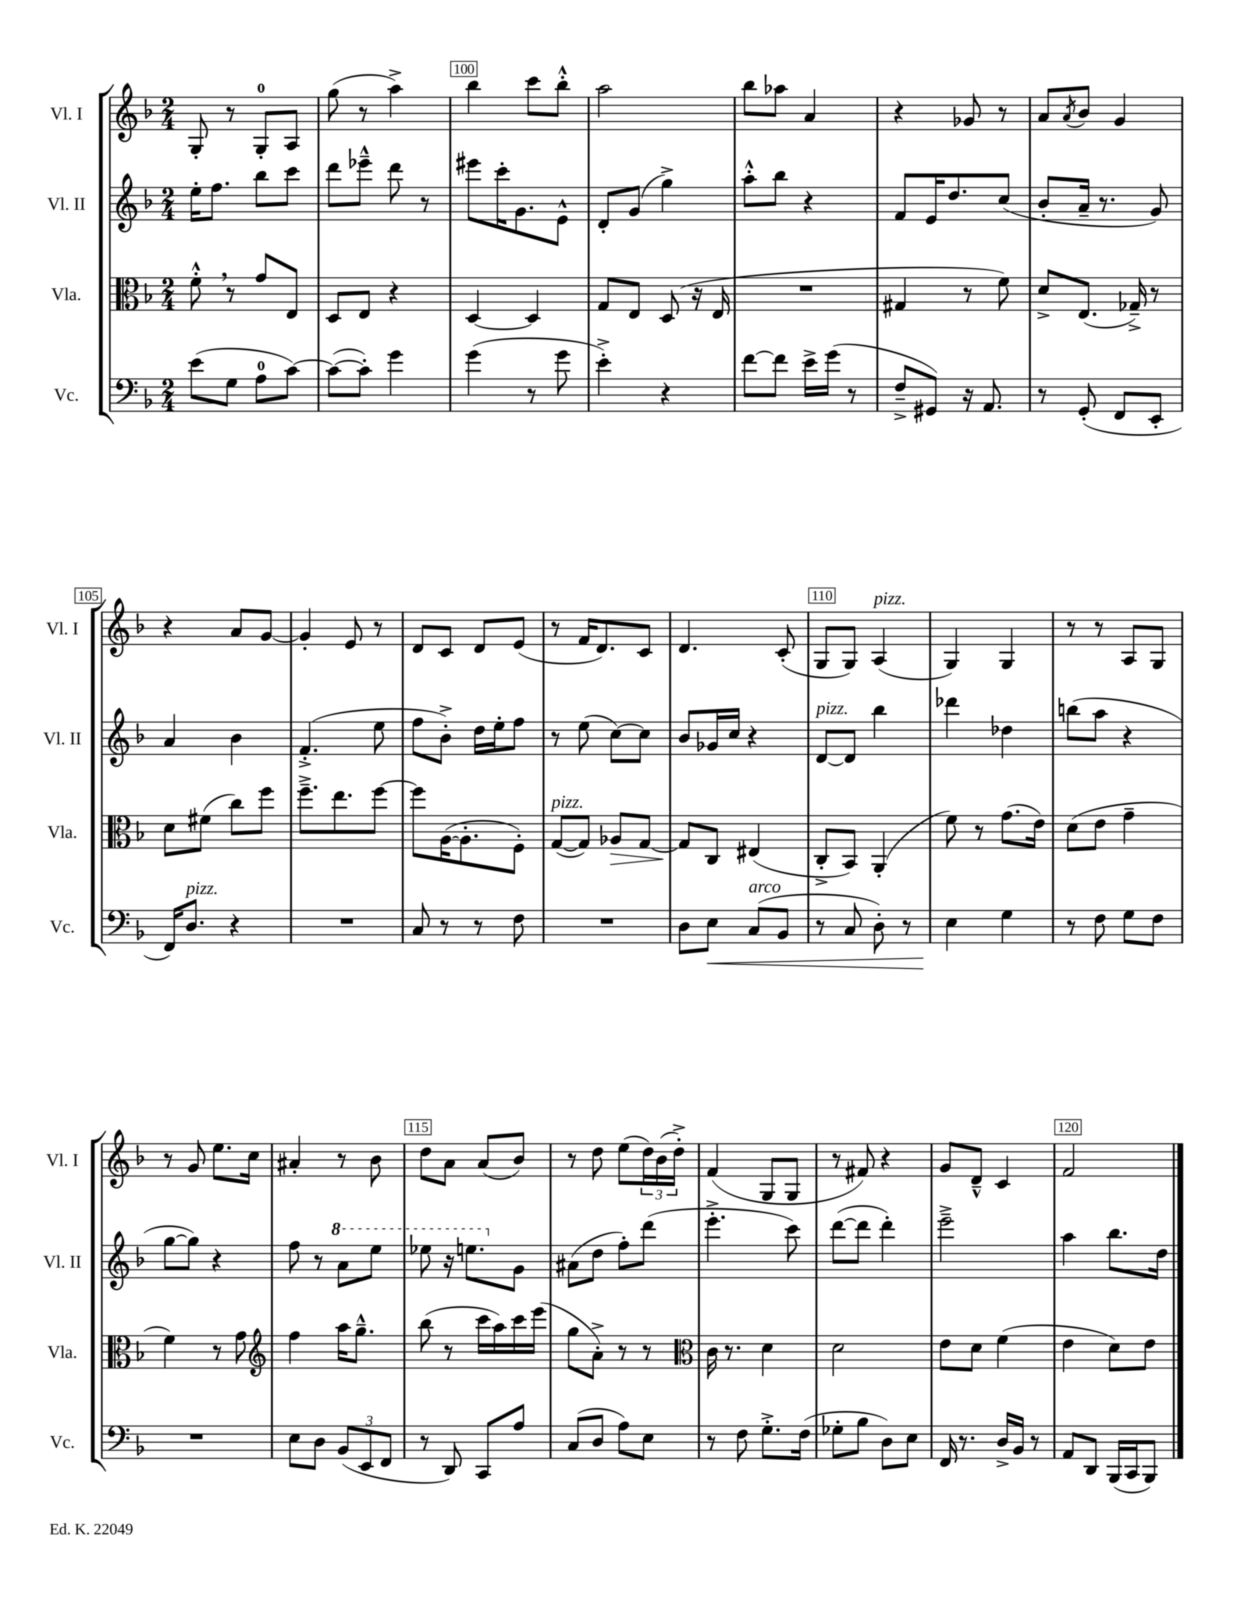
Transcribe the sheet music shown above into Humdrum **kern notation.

**kern	**kern	**kern	**kern
*staff4	*staff3	*staff2	*staff1
*clefF4	*clefC3	*clefG2	*clefG2
*k[b-]	*k[b-]	*k[b-]	*k[b-]
*M2/4	*M2/4	*M2/4	*M2/4
(8e	8f'^^	16ee'	8G'
.	.	8.ff	.
8G	8r	.	8r
8A	8g	8bb-	8G'
[8c)	8E	8ccc	8A
=	=	=	=
(8c_	8D	8ddd	(8gg
8c'])	8E	8eee-~^^	8r
4g	4r	8ddd	4aa^)
.	.	8r	.
=	=	=	=
(4g	[4D	8eee#	4bb-
.	.	16ccc'	.
.	.	8.g	.
8r	4D]	.	8ccc
8g	.	8e^^	8bb-'^^
=	=	=	=
4e'^)	8G	8d'	2aa
.	8E	(8g	.
4r	(8D	4gg^)	.
.	16r	.	.
.	16E	.	.
=	=	=	=
[8f	2r	8aa'^^	8bb-
8f]	.	8bb-	8aa-
16e^	.	4r	4a
(16g	.	.	.
8r	.	.	.
=	=	=	=
8F~^	4G#	8f	4r
8GG#)	.	16e	.
.	.	8.dd	.
16r	8r	.	8g-
8.AA	.	.	.
.	8f)	(8cc	8r
=	=	=	=
8r	8d^	8b-'	8a
.	.	.	8qa
(8GG'	(8.E	16a~	8b-
.	.	8.r	.
8FF	.	.	4g
.	16G-~^)	.	.
8EE'	8r	8g)	.
=	=	=	=
16FF)	8d	4a	4r
8.D	.	.	.
.	(8f#	.	.
4r	8cc)	4b-	8a
.	8ff	.	[8g
=	=	=	=
2r	8.ff~^	(4.f'^	4g']
.	8.ee	.	.
.	.	.	8e
.	[8ff	8ee	8r
=	=	=	=
8C	8ff]	8ff	8d
8r	([16A	8b-'^)	8c
.	8.A']	.	.
8r	.	16dd	8d
.	.	16ee'	.
8F	8F')	8ff	(8e
=	=	=	=
2r	([8G	8r	8r
.	8G])	(8ee	16f
.	.	.	8.d)
.	8A-	[8cc)	.
.	[8G	8cc]	8c
=	=	=	=
8D	8G]	8b-	4.d
8E	8C	16g-	.
.	.	16cc	.
(8C	(4E#	4r	.
8BB-	.	.	(8c'
=	=	=	=
8r	8C'^	[8d	8G
8C	8BB-)	8d]	8G)
8D')	(4AA'	4bb-	(4A
8r	.	.	.
=	=	=	=
4E	8f)	4ddd-	4G)
.	8r	.	.
4G	(8.g	4dd-	4G
.	16e)	.	.
=	=	=	=
8r	(8d	(8bb	8r
8F	8e	8aa	8r
8G	4g~	4r	8A
8F	.	.	8G
=	=	=	=
2r	4f)	[8gg	8r
.	.	8gg])	8g
.	8r	4r	8.ee
.	8g	.	.
.	.	.	16cc
=	=	=	=
*	*clefG2	*	*
8E	4ff	8ff	4a#'
8D	.	8r	.
(12BB-	16aa	8aa	8r
.	8.gg~^^	.	.
12EE	.	.	.
.	.	8eee	8b-
12FF	.	.	.
=	=	=	=
8r	(8bb-	8eee-	8dd
8DD)	8r	16r	8a
.	.	8.eee	.
8CC	16ccc	.	(8a
.	16aa)	.	.
8A	16ccc	8g	8b-)
.	(16eee	.	.
=	=	=	=
(8C	8gg	(8a#	8r
8D	8a'^)	8dd	8dd
8A)	8r	8ff')	(8ee
8E	8r	(8ddd	24dd)
.	.	.	(24b-
.	.	.	24dd'^)
=	=	=	=
*	*clefC3	*	*
8r	16c	4.eee'^	(4f
.	8.r	.	.
8F	.	.	.
8.G'^	4d	.	8G
.	.	8ccc)	8G
(16F	.	.	.
=	=	=	=
8G-'	2d	([8ddd	8r
8B-	.	8ddd]	8f#)
8D)	.	4ddd')	4r
8E	.	.	.
=	=	=	=
16FF	8e	2eee~^	8g
8.r	.	.	.
.	8d	.	8d~^^
16D^	(4f	.	4c
16BB-	.	.	.
8r	.	.	.
=	=	=	=
8AA	4e	4aa	2f
8DD	.	.	.
(16BBB-	8d)	8.bb-	.
16CC	.	.	.
8BBB-)	8e	.	.
.	.	16dd	.
==	==	==	==
*-	*-	*-	*-
